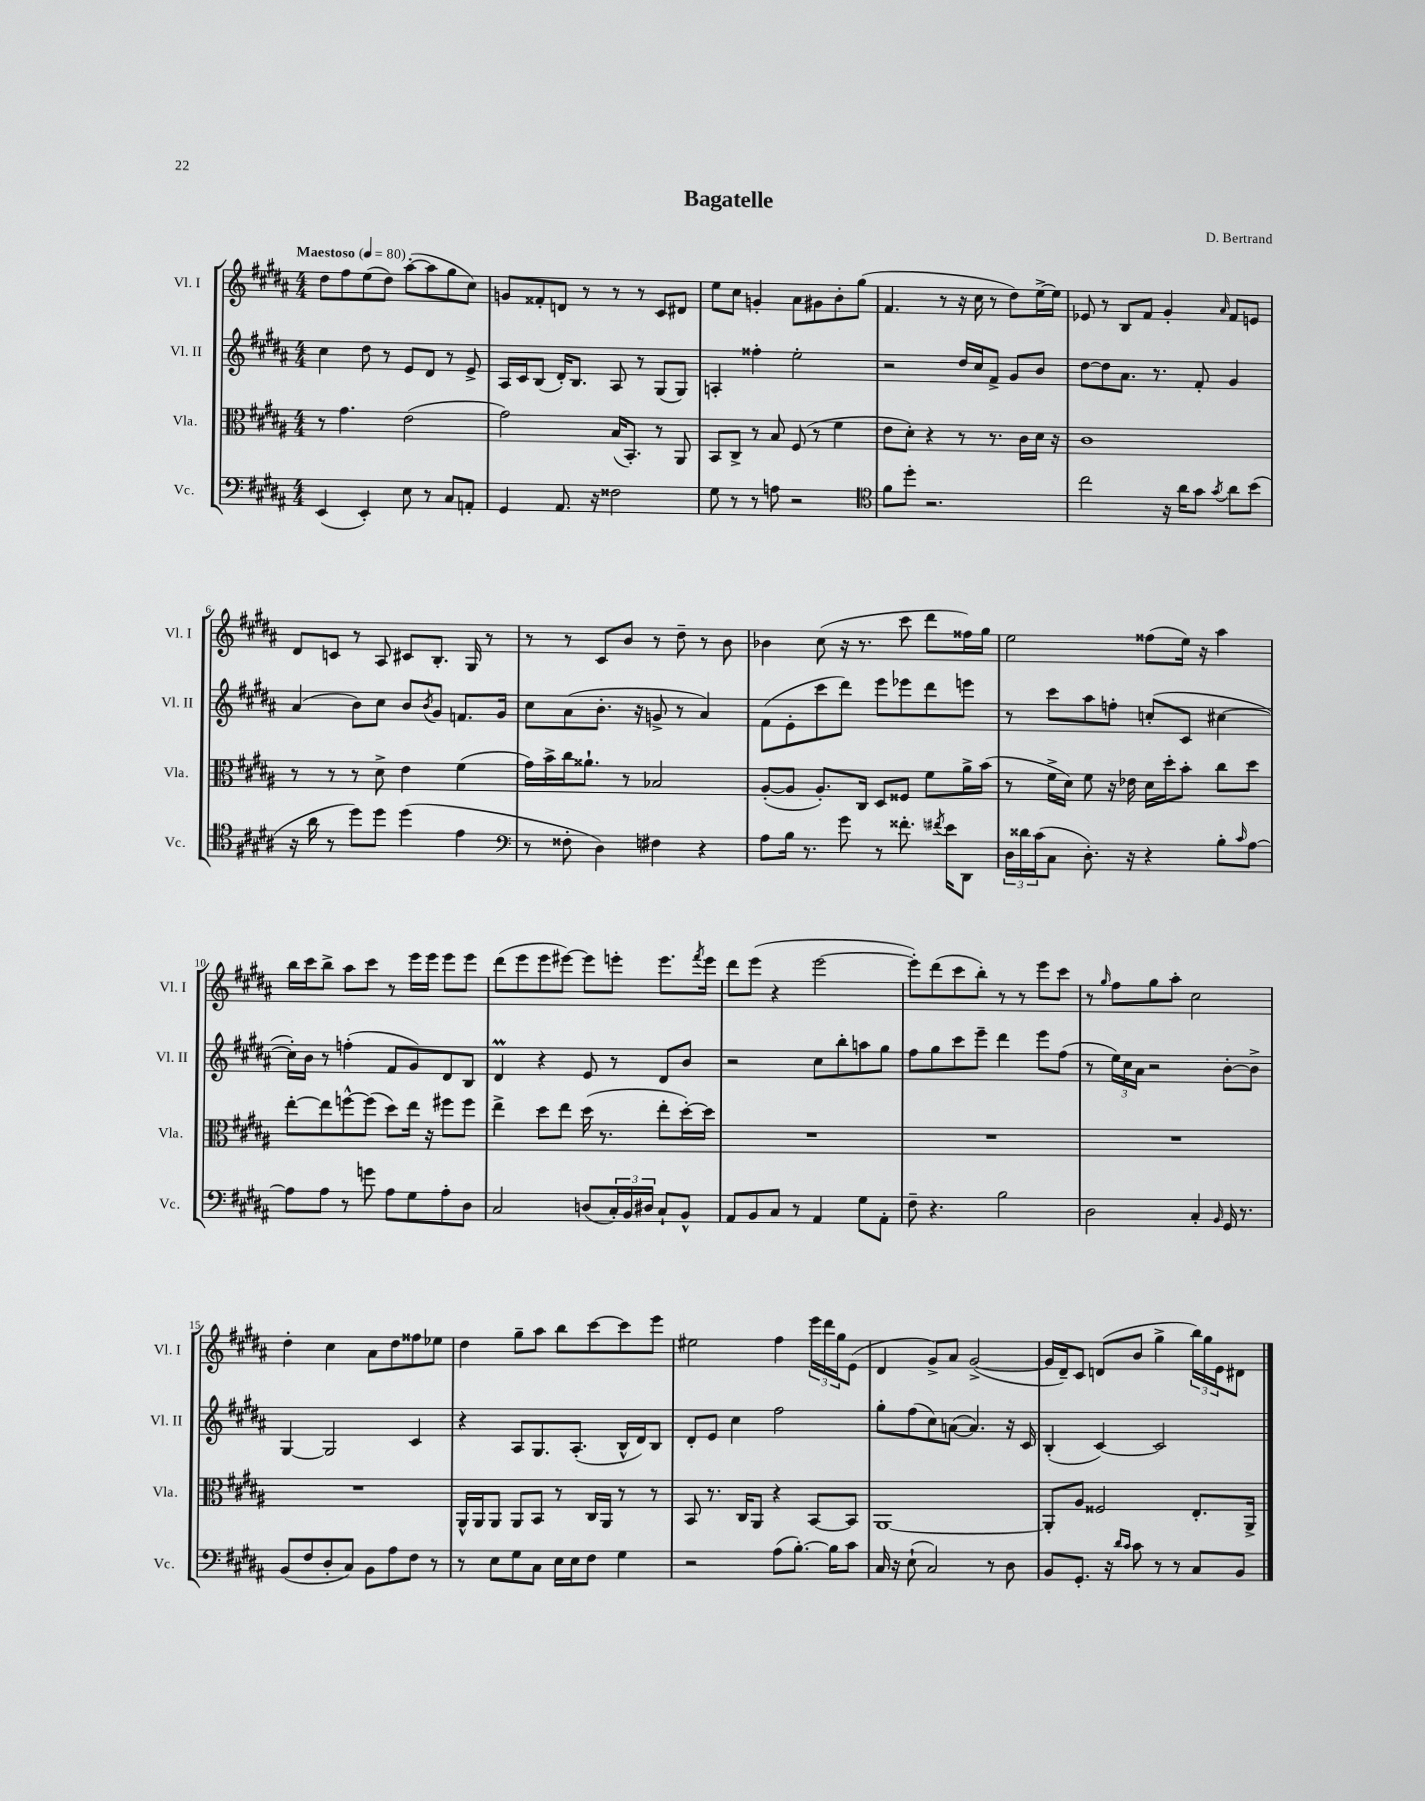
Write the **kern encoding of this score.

**kern	**kern	**kern	**kern
*part4	*part3	*part2	*part1
*staff4	*staff3	*staff2	*staff1
*I"Vc.	*I"Vla.	*I"Vl. II	*I"Vl. I
*I'Vc.	*I'Vla.	*I'Vl. II	*I'Vl. I
*clefF4	*clefC3	*clefG2	*clefG2
*k[f#c#g#d#a#]	*k[f#c#g#d#a#]	*k[f#c#g#d#a#]	*k[f#c#g#d#a#]
*M4/4	*M4/4	*M4/4	*M4/4
*MM80	*MM80	*MM80	*MM80
=1	=1	=1	=1
!	!	!	!LO:TX:a:B:t=Maestoso
(4EE/	8r	4cc#\	8dd#\L
.	4.g#\	.	8ff#\
4EE'/)	.	8dd#\	(8ee\
.	.	8r	8dd#\J)
8E\	(2e\	8e/L	([8aa#'\L
8r	.	8d#/J	8aa#\]
8C#/L	.	8r	8gg#\
8AAn'/J	.	8e^/	8cc#\J)
=2	=2	=2	=2
4GG#/	2g#\)	16A#/LL	8gn/L
.	.	16c#/J	.
.	.	(8B/J	8f##X'/
8.AA#/	.	16d#'/KL)	8dn/J
.	.	8.B/J	.
.	.	.	8r
16r	.	.	.
2F##X\	(16B/KL	8A#/	8r
.	8.BB'/J)	.	.
.	.	8r	8r
.	8r	(8G#/L	8c#/L
.	8AA#/	8G#/J)	8d#X/J
=3	=3	=3	=3
8G#\	8BB/L	4An'/	8ee\L
8r	8C#^/J	.	8cc#\J
8r	8r	4ff##X'\	4gn'/
8An\	8B/	.	.
2r	(8F#/	2ee'\	8a#\L
.	8r	.	8g#X\
.	4f#\	.	8b'\
.	.	.	(8gg#\J
=4	=4	=4	=4
*clefC4	*	*	*
8f#\L	8e\L	2r	4.f#/
8dd#'\J	8d#'\J)	.	.
2.r	4r	.	.
.	.	.	8r
.	8r	16dd#/LL	16r
.	.	16cc#/J	16cc#\
.	8.r	8f#^/J	8r
.	.	8g#/L	8dd#\L)
.	16c#\LL	.	.
.	16d#\JJ	8b/J	[16ee^\L
.	16r	.	16ee\JJ]
=5	=5	=5	=5
2cc#\	1c#	[8dd#\L	8e-X/
.	.	8dd#\]	8r
.	.	8.a#\J	8B/L
.	.	.	8f#/J
.	.	8.r	.
16r	.	.	4g#'/
16a#\KL	.	.	.
8g#\J	.	8f#'/	.
8qg#/	.	.	16qqa#/
8a#\L	.	4g#/	8f#/L
(8b\J	.	.	8en/J
!!LO:LB:g=z
=6	=6	=6	=6
16r	8r	(4a#/	8d#/L
16a#\	.	.	.
8r	8r	.	8cn/J
8dd#\L)	8r	8b\L)	8r
8dd#\J	8d#^\	8cc#\J	8A#/
(4dd#\	4e\	8b/L	8c#X/L
.	.	8qb/	.
.	.	8g#/J	8.B'/J
4e\	(4f#\	8.fn/L	.
.	.	.	16G#/
.	.	.	8r
.	.	16g#/Jk	.
=7	=7	=7	=7
*clefF4	*	*	*
8r	16g#\LL)	8cc#\L	8r
.	16b^\	.	.
8F##X'\	16cc#\J	(8a#\	8r
.	8.a##X`\J	.	.
4D#\)	.	8.b'\J	8c#/L
.	8r	.	8b/J
.	.	16r	.
4F#X\	2B-X/	8gn^/	8r
.	.	8r	8dd#~\
4r	.	4a#/)	8r
.	.	.	8b\
=8	=8	=8	=8
8A#\L	([8A#'/L	(8f#\L	4b-X\
16B\Jk	8A#/J]	8e'\	.
8.r	.	.	.
.	8.A#'/L)	8ccc#\	(8cc#\
8g#\	.	8ddd#\J)	16r
.	16C#/Jk	.	8.r
8r	8D#/L	8eee\L	.
8.f##X'\	8F##X/J	8eee-X\	8ccc#\
.	8f#\L	8ddd#\	8ddd#\L
8qf#X/	.	.	.
16e\KL	.	.	.
8DD#\J	16a#^\L	8eeen\J	16ff##X\L)
.	(16b\JJ	.	16gg#\JJ
=9	=9	=9	=9
24D#\LL	8r	8r	2ee\
24d##X\	.	.	.
(24c#\J	.	.	.
8C#\J	16f#^\LL	8ccc#\L	.
.	16d#\JJ)	.	.
8.D#'\)	8f#\	8aa#\	.
.	16r	8ffn'\J	.
16r	16e-X\	.	.
4r	16d#\LL	(8ccn'/L	(8ff##X\L
.	16dd#'\J	.	.
.	8b'\J	8c#/J	16ee\Jk)
.	.	.	16r
8B'\L	8cc#\L	[4cc#X\	4aa#\
16qqc#/	.	.	.
[8A#\J	8dd#\J	.	.
!!LO:LB:g=z
=10	=10	=10	=10
8A#\L]	[8ee'\L	16cc#'\LL])	16bb\LL
.	.	16b\JJ	16ccc#\J
8A#\J	8ee\]	8r	8bb^\J
8r	[8ffn^^\	(4ffn'\	8aa#\L
8gn\	(8ff\J]	.	8ccc#\J
8A#\L	8dd#\L)	8f#/L	8r
8G#\	16ee\Jk	8g#/)	16eee\LL
.	16r	.	16eee\JJ
8A#'\	8ff#X\L	8d#/	8eee\L
8D#\J	8ff#\J	8B/J	8eee\J
=11	=11	=11	=11
2C#/	4ee^\	4d#m/	(8ddd#\L
.	.	.	8eee\
.	8dd#\L	4r	8eee\
.	8ee\J	.	[8eee#X\J)
(8Dn/L	(16dd#\	8e/	8eee#\L]
.	8.r	.	.
24C#'/L)	.	8r	8eeen'\J
24BB/	.	.	.
24D#X/JJ	.	.	.
8C#`/L	8ee'\L	8d#/L	8.eee\L
8BB^^/J	[16dd#'\L)	8b/J	.
.	.	.	8qfff#/
.	16dd#\JJ]	.	16eee\Jk
=12	=12	=12	=12
8AA#/L	1r	2r	8ddd#\L
8BB/	.	.	(8eee\J
8C#/J	.	.	4r
8r	.	.	.
4AA#/	.	8cc#\L	[2eee\
.	.	8bb'\	.
8G#\L	.	8aan\	.
8AA#'\J	.	8gg#\J	.
=13	=13	=13	=13
8F#~\	1r	8ff#\L	8eee'\L])
4.r	.	8gg#\	(8ddd#\
.	.	8ccc#\	8ccc#\
.	.	8eee~\J	8bb'\J)
2B\	.	4ddd#\	8r
.	.	.	8r
.	.	8eee\L	8eee\L
.	.	(8ff#\J	8ccc#\J
=14	=14	=14	=14
2D#\	1r	8r	8r
.	.	.	16qqgg#/
.	.	24ee\LL)	8ff#\L
.	.	24cc#\	.
.	.	24a#\JJ	.
.	.	2r	8gg#\
.	.	.	8aa#'\J
4C#'/	.	.	2cc#\
16qqBB/	.	.	.
16GG#/	.	[8b'\L	.
8.r	.	.	.
.	.	8b^\J]	.
!!LO:LB:g=z
=15	=15	=15	=15
(8BB/L	1r	[4G#/	4dd#'\
8F#/	.	.	.
8D#'/	.	2G#/]	4cc#\
8C#/J)	.	.	.
8BB\L	.	.	8a#\L
8A#\	.	.	8dd#\
8F#\J	.	4c#/	8ff##X\
8r	.	.	8ee-X\J
=16	=16	=16	=16
8r	16AA#^^/LL	4r	4dd#\
.	16AA#/J	.	.
8E\L	8AA#/J	.	.
8G#\	8AA#/L	8A#/L	8gg#~\L
8C#\J	8BB/J	8.G#/	8aa#\J
16E\LL	8r	.	8bb\L
16E\J	.	(8.A#'/J	.
8F#\J	16C#/LL	.	[8ccc#\
.	16AA#/JJ	.	.
4G#\	8r	16B^^/LL	8ccc#\]
.	.	16d#/J)	.
.	8r	8B/J	8eee\J
=17	=17	=17	=17
2r	8BB/	8d#'/L	2ee#X\
.	8.r	8e/J	.
.	.	4cc#\	.
.	16C#/KL	.	.
.	8AA#/J	.	.
(8A#\L	4r	2ff#\	4ff#\
[8.B'\J)	.	.	.
.	[8BB/L	.	24eee\LL
.	.	.	24ddd#\
16B\KL]	.	.	.
.	.	.	24gg#\J
8c#\J	8BB/J]	.	(8e\J
=18	=18	=18	=18
16C#/	[1AA#	8gg#'\L	4d#/
16r	.	.	.
(8E`\	.	(8ff#\	.
2C#/)	.	8cc#\)	8g#^/L)
.	.	([8an\J	8a#/J
.	.	4.a/])	([2g#^/
8r	.	.	.
8D#\	.	16r	.
.	.	16c#/	.
=19	=19	=19	=19
8BB/L	8AA#'/L]	(4B'/	16g#/LL]
.	.	.	16d#~/J)
8.GG#'/J	8A#/J	.	8c#/J
.	2F##X/	[4c#/)	(8dn/L
16r	.	.	.
16qqd#/LL	.	.	.
16qqc#/JJ	.	.	.
8c#\	.	.	8b/J
8r	.	2c#/]	4gg#^\
8r	.	.	.
8C#/L	8.E'/L	.	24bb\LL)
.	.	.	24gg#\
.	.	.	24e\J
8BB/J	.	.	8d#X\J
.	16AA#^/Jk	.	.
==	==	==	==
*-	*-	*-	*-
